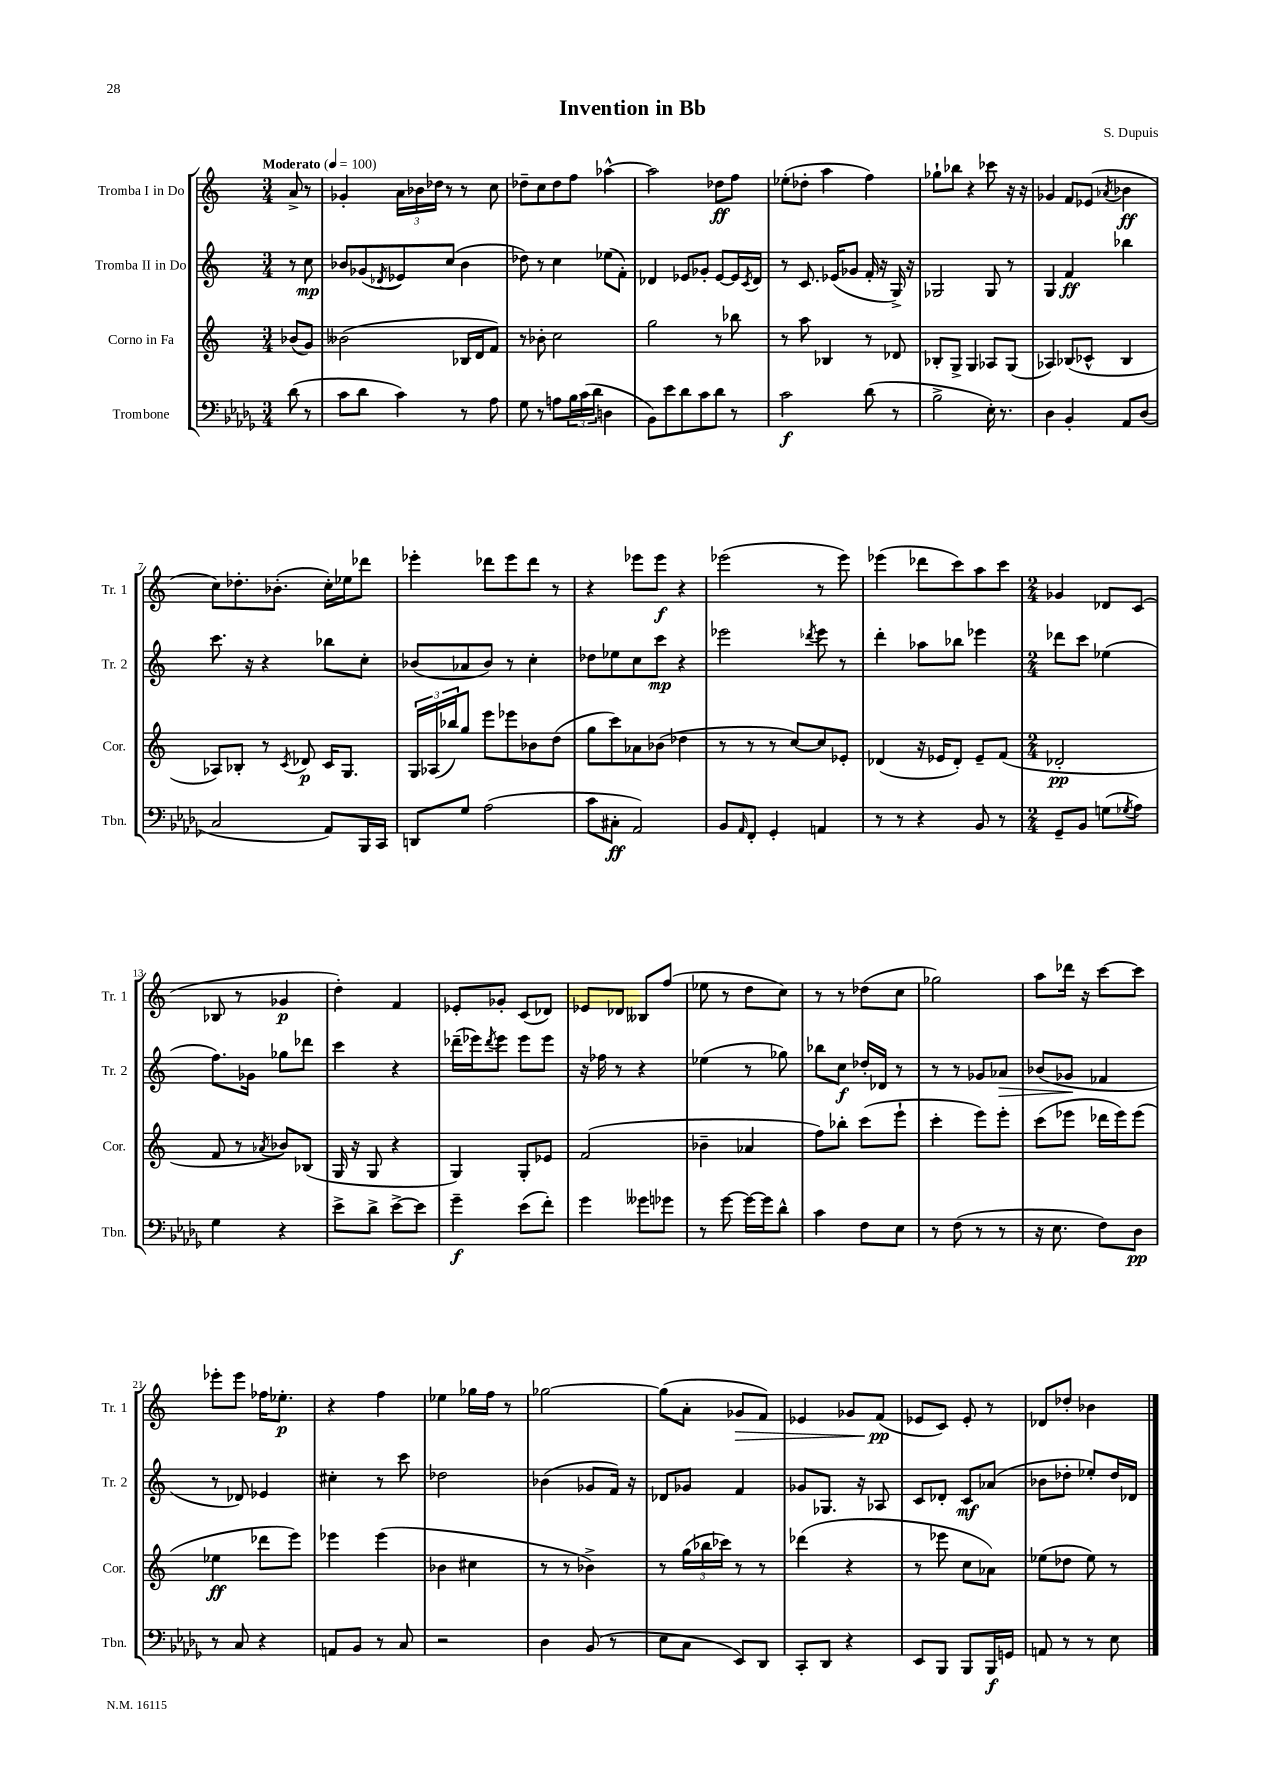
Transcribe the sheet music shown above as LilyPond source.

\header { title = "Invention in Bb" composer = "S. Dupuis" }
<<
\new StaffGroup <<
\new Staff = "s0" \with { instrumentName = "Tromba I in Do" shortInstrumentName = "Tr. 1" } {
    \clef treble \key c \major \numericTimeSignature \time 3/4 \partial 4 \tempo "Moderato" 4 = 100
    a'8-> r8 |
    ges'4-. \tuplet 3/2 { a'16 bes'16 des''16 } r8 r8 c''8 |
    des''8-- c''8 des''8 f''8 aes''4~-^ |
    aes''2 des''8\ff f''8 |
    ees''8-.( des''8-. a''4 f''4) |
    ges''8-! bes''8 r4 ces'''8 r16 r16 |
    ges'4 f'8 ees'8( \acciaccatura { aes'8 } bes'4\ff |
    c''8) des''8.-. bes'8.-.( c''16-.) ees''16 des'''8 |
    ees'''4-. des'''8 ees'''8 des'''8 r8 |
    r4 ees'''8 ees'''8\f r4 |
    ees'''2( r8 ees'''8) |
    ees'''4( des'''8 c'''8) a''8 c'''8 |
    \numericTimeSignature \time 2/4 ges'4 des'8 c'8( |
    bes8 r8 ges'4\p |
    d''4-.) f'4 |
    ees'8-. ges'8-. c'8( des'8) |
    ees'8 des'8 beses8 f''8( |
    ees''8 r8 d''8 c''8) |
    r8 r8 des''8( c''8 |
    ges''2) |
    a''8 des'''16 r16 c'''8~ c'''8 |
    ees'''8-. ees'''8 fes''16 ees''8.-.\p |
    r4 f''4 |
    ees''4 ges''16 f''16 r8 |
    ges''2~ |
    ges''8( a'8-. ges'8\> f'8) |
    ees'4 ges'8 f'8\pp\!( |
    ees'8 c'8) ees'8-. r8 |
    des'8 des''8-. bes'4 \bar "|." |
}
\new Staff = "s1" \with { instrumentName = "Tromba II in Do" shortInstrumentName = "Tr. 2" } {
    \clef treble \key c \major \numericTimeSignature \time 3/4 \partial 4
    r8 c''8\mp |
    bes'8 ges'8( \acciaccatura { des'8 } ees'8) c''8( bes'4 |
    des''8) r8 c''4 ees''8( f'8-.) |
    des'4 ees'8 ges'8-. ees'8~ ees'16 \acciaccatura { c'8 } des'16 |
    r8 c'8. ees'16( ges'8 f'16-. r16 g16->) r16 |
    ges2 ges8 r8 |
    g4 f'4\ff bes''4 |
    c'''8. r16 r4 bes''8 c''8-. |
    bes'8( aes'8 bes'8) r8 c''4-. |
    des''8 ees''8 c''8 c'''8\mp r4 |
    ees'''2 \acciaccatura { des'''8 } ees'''8 r8 |
    d'''4-. aes''8 bes''8 ees'''4 |
    \numericTimeSignature \time 2/4 des'''8 c'''8 ees''4( |
    f''8.) ges'16 ges''8 des'''8 |
    c'''4 r4 |
    des'''16--( ees'''16) \acciaccatura { des'''8 } ees'''8 ees'''8 ees'''8 |
    r16 fes''16 r8 r4 |
    ees''4( r8 ges''8) |
    bes''8 c''8\f des''16-. des'16 r8 |
    r8 r8 ges'8 aes'8\> |
    bes'8( ges'8\! fes'4 |
    r8 des'8) ees'4 |
    cis''4-. r8 c'''8 |
    des''2 |
    bes'4( ges'8 f'16) r16 |
    des'8 ges'8 f'4 |
    ges'8 ges8. r16 aes8 |
    c'8 des'8-. c'8\mf aes'8( |
    bes'8 des''8-. ees''8-.) des''16 des'16 \bar "|." |
}
\new Staff = "s2" \with { instrumentName = "Corno in Fa" shortInstrumentName = "Cor." } {
    \clef treble \key c \major \numericTimeSignature \time 3/4 \partial 4
    bes'8( g'8) |
    beses'2( bes16 d'16 f'8) |
    r8 bes'8-. c''2 |
    g''2 r8 bes''8 |
    r8 a''8 bes4 r8 des'8 |
    bes8-. g8-> g4 aes8 g8( |
    aes4) bes8( ces'8-^ bes4 |
    aes8) bes8-. r8 \acciaccatura { c'8 } des'8\p c'16 g8. |
    \tuplet 3/2 { g16 aes16( bes''16) } g''8 e'''8 ees'''8 bes'8 d''8( |
    g''8 c'''8) aes'8 bes'8( des''4 |
    r8 r8 r8 c''8~) c''8 ees'8-. |
    des'4( r16 ees'16 des'8-.) ees'8-- f'8( |
    \numericTimeSignature \time 2/4 des'2-.\pp |
    f'8 r8 \acciaccatura { aes'8 } bes'8) bes8( |
    g16 r16 g8 r4 |
    g4) g8-. ees'8 |
    f'2( |
    bes'4-- aes'4 |
    f''8) bes''8-. c'''8( e'''8-! |
    c'''4-. e'''8) e'''8-. |
    c'''8( ees'''8 des'''16 ees'''16) ees'''8( |
    ees''4\ff des'''8 e'''8) |
    ees'''4 ees'''4( |
    bes'4 cis''4 |
    r8 r8 bes'4->) |
    r8 \tuplet 3/2 { g''16( bes''16 ces'''16) } r8 r8 |
    des'''4( r4 |
    r8 ees'''8 c''8 aes'8) |
    ees''8( des''8 ees''8) r8 \bar "|." |
}
\new Staff = "s3" \with { instrumentName = "Trombone" shortInstrumentName = "Tbn." } {
    \clef bass \key des \major \numericTimeSignature \time 3/4 \partial 4
    des'8( r8 |
    c'8 des'8 c'4) r8 aes8 |
    ges8 r8 a8 \tuplet 3/2 { bes16 c'16( des'16 } d4 |
    bes,8) ees'8 des'8 c'8 des'8 r8 |
    c'2\f des'8( r8 |
    bes2-> ees16-.) r8. |
    des4 bes,4-. aes,8 des8( |
    c2 aes,8) bes,,16 c,16 |
    d,8 ges8 aes2( |
    c'8 cis8-.\ff aes,2) |
    bes,8 \grace { aes,16 } f,8-. ges,4-. a,4 |
    r8 r8 r4 bes,8 r8 |
    \numericTimeSignature \time 2/4 ges,8-- bes,8 g8( \acciaccatura { ges8 } aes8) |
    ges4 r4 |
    ees'8-> des'8-> ees'8~-> ees'8 |
    ges'4--\f ees'8( f'8-.) |
    ges'4 geses'8 ges'8 |
    r8 ges'8~ ges'16~ ges'16 des'8-^ |
    c'4 f8 ees8 |
    r8 f8( r8 r8 |
    r16 ees8. f8) des8\pp |
    r8 c8 r4 |
    a,8 bes,8 r8 c8 |
    r2 |
    des4 bes,8( r8 |
    ees8 c8 ees,8) des,8 |
    c,8-. des,8 r4 |
    ees,8 bes,,8 bes,,8 bes,,16\f g,16 |
    a,8 r8 r8 ees8 \bar "|." |
}
>>
>>
